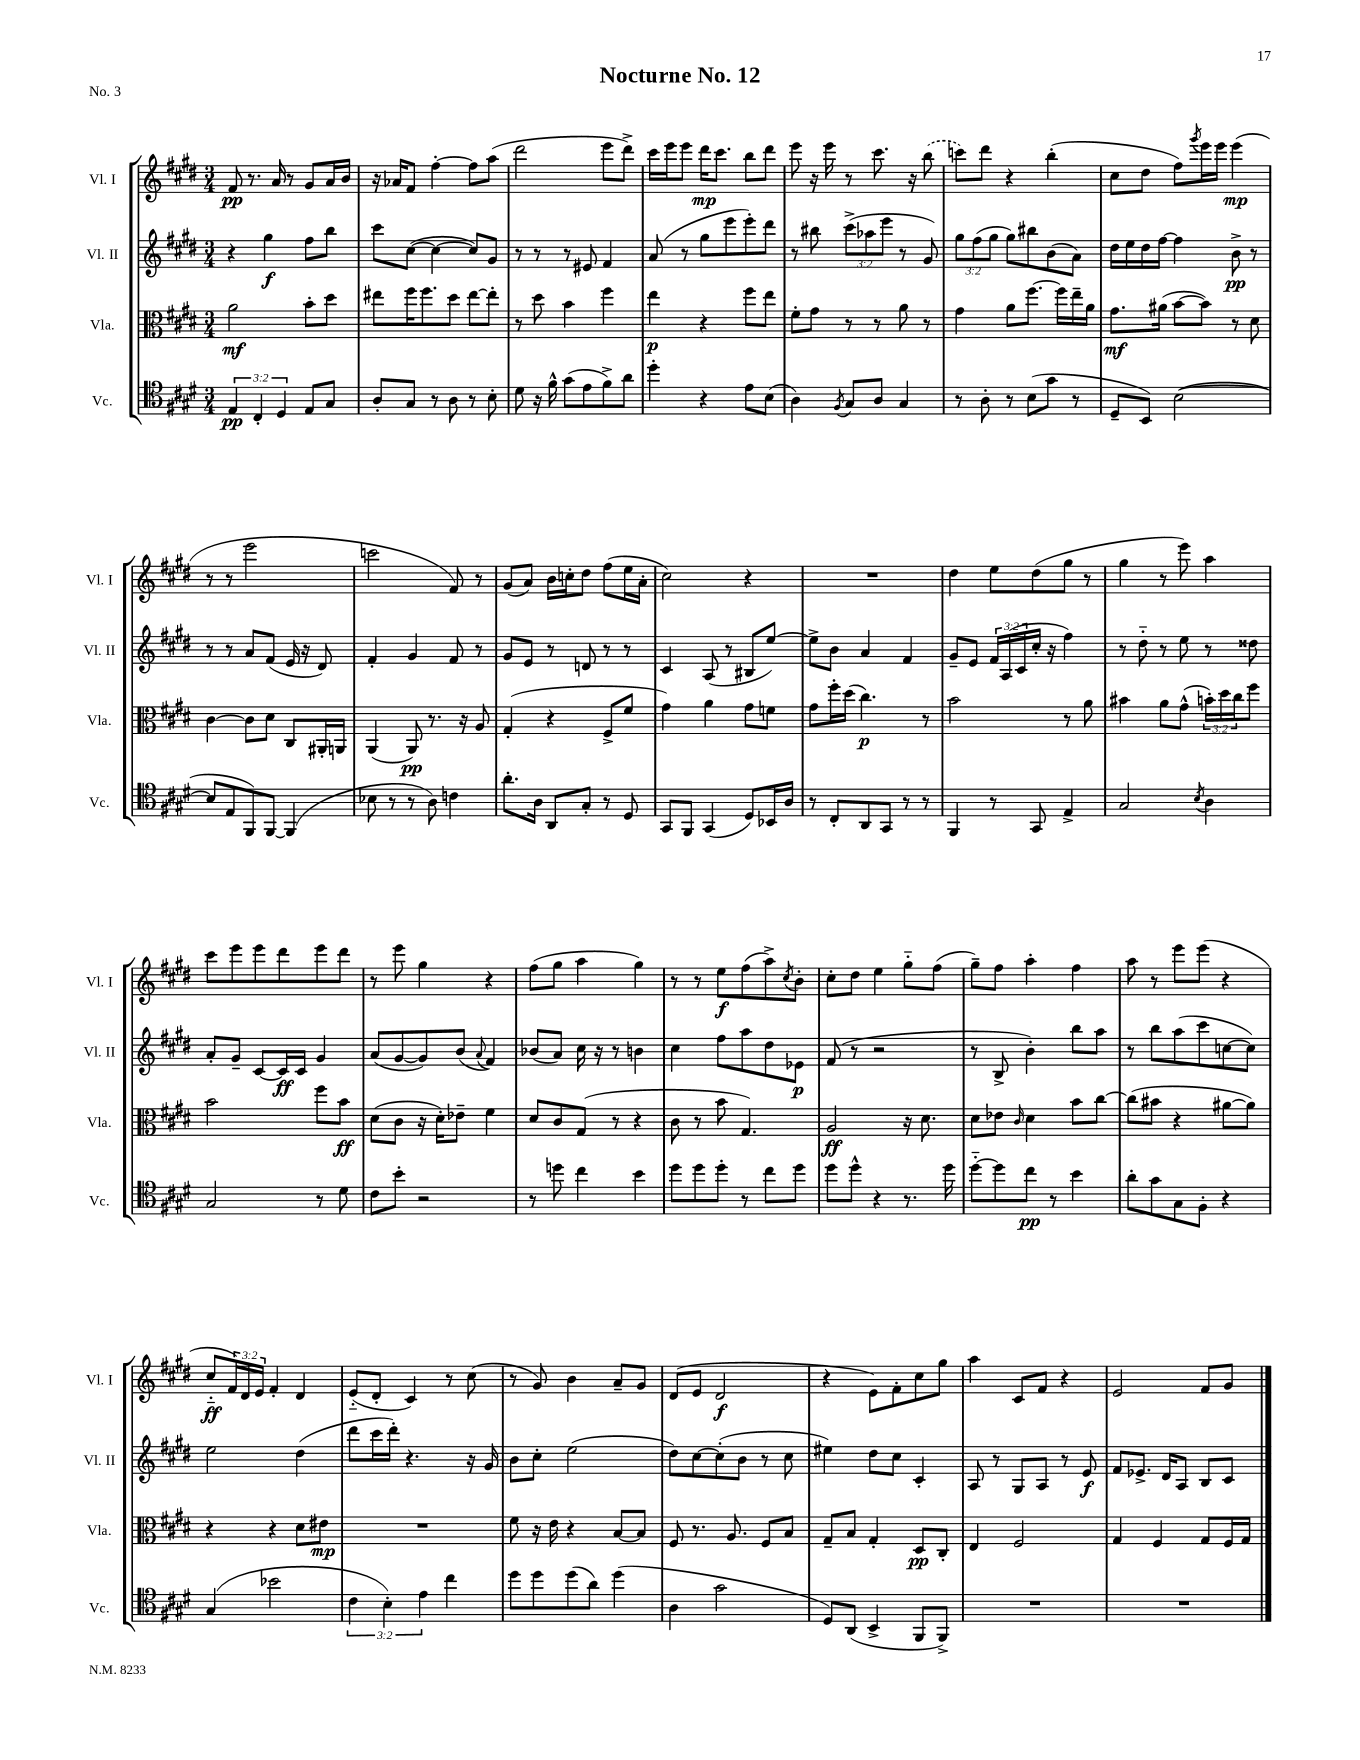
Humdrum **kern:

**kern	**dynam	**kern	**dynam	**kern	**dynam	**kern	**dynam
*part4	*part4	*part3	*part3	*part2	*part2	*part1	*part1
*staff4	*staff4	*staff3	*staff3	*staff2	*staff2	*staff1	*staff1
*I"Vc.	*	*I"Vla.	*	*I"Vl. II	*	*I"Vl. I	*
*I'Vc.	*	*I'Vla.	*	*I'Vl. II	*	*I'Vl. I	*
*clefC4	*	*clefC3	*	*clefG2	*	*clefG2	*
*k[f#c#g#d#]	*	*k[f#c#g#d#]	*	*k[f#c#g#d#]	*	*k[f#c#g#d#]	*
*M3/4	*	*M3/4	*	*M3/4	*	*M3/4	*
=1	=1	=1	=1	=1	=1	=1	=1
6E/	pp	2a\	mf	4r	.	8f#/	pp
.	.	.	.	.	.	8.r	.
6C#'/	.	.	.	.	.	.	.
.	.	.	.	4gg#\	f	.	.
.	.	.	.	.	.	16a/	.
6D#/	.	.	.	.	.	.	.
.	.	.	.	.	.	8r	.
8E/L	.	8b'\L	.	8ff#\L	.	8g#/L	.
8G#/J	.	8dd#\J	.	8bb\J	.	16a/L	.
.	.	.	.	.	.	16b/JJ	.
=2	=2	=2	=2	=2	=2	=2	=2
8A'/L	.	8ee#X\L	.	8ccc#\L	.	16r	.
.	.	.	.	.	.	16a-X/KL	.
8G#/J	.	16ff#\K	.	([8cc#\J	.	8f#/J	.
.	.	8.ff#\	.	.	.	.	.
8r	.	.	.	4cc#\_	.	[4ff#'\	.
8A\	.	8dd#\J	.	.	.	.	.
8r	.	[8ee#\L	.	8cc#/L])	.	8ff#\L]	.
8B'\	.	8ee#'\J]	.	8g#/J	.	(8aa\J	.
=3	=3	=3	=3	=3	=3	=3	=3
8d#\	.	8r	.	8r	.	2ddd#\	.
16r	.	8dd#\	.	8r	.	.	.
16f#^^\	.	.	.	.	.	.	.
(8g#\L	.	4b\	.	8r	.	.	.
8e\	.	.	.	8e#X/	.	.	.
8f#^\)	.	4ff#\	.	4f#/	.	8eee\L	.
8a\J	.	.	.	.	.	8ddd#^\J)	.
=4	=4	=4	=4	=4	=4	=4	=4
4dd#'\	.	4ee\	p	(8a/	.	16ccc#\LL	.
.	.	.	.	.	.	16eee\J	.
.	.	.	.	8r	.	8eee\J	.
4r	.	4r	.	8gg#\L	.	16ddd#\KL	mp
.	.	.	.	.	.	8.ccc#\J	.
.	.	.	.	8eee\	.	.	.
8e\L	.	8ff#\L	.	8eee'\)	.	8bb\L	.
(8B\J	.	8ee\J	.	8ddd#\J	.	8ddd#\J	.
=5	=5	=5	=5	=5	=5	=5	=5
4A\)	.	8f#'\L	.	8r	.	8eee\	.
.	.	8g#\J	.	8bb#X\	.	16r	.
.	.	.	.	.	.	16eee\	.
8qF#/	.	.	.	.	.	.	.
8G#/L	.	8r	.	(12ccc#^\L	.	8r	.
.	.	.	.	12aa-X\	.	.	.
8A/J	.	8r	.	.	.	8.ccc#\	.
.	.	.	.	12eee\J	.	.	.
4G#/	.	8a\	.	8r	.	.	.
.	.	.	.	.	.	16r	.
.	.	8r	.	8g#/)	.	(8bb\	.
=6	=6	=6	=6	=6	=6	=6	=6
8r	.	4g#\	.	12gg#\L	.	8cccn\L)	.
.	.	.	.	(12ff#\	.	.	.
8A'\	.	.	.	.	.	8ddd#\J	.
.	.	.	.	12gg#\J	.	.	.
8r	.	8a\L	.	8gg#\L)	.	4r	.
(8B\L	.	[8.ff#\J	.	8bb#X\	.	.	.
8g#\J	.	.	.	(8b\	.	(4bb'\	.
.	.	16ff#\LL]	.	.	.	.	.
8r	.	16ee~\	.	8a\J)	.	.	.
.	.	16a\JJ	.	.	.	.	.
=7	=7	=7	=7	=7	=7	=7	=7
8D#~/L	.	8.g#\L	mf	16dd#\LL	.	8cc#\L	.
.	.	.	.	16ee\	.	.	.
8BB/J)	.	.	.	16dd#\	.	8dd#\J	.
.	.	(16a#X\Jk	.	[16ff#\JJ	.	.	.
([2B\	.	[8b\L	.	4ff#\]	.	8ff#\L)	.
.	.	.	.	.	.	8qggg#/	.
.	.	8b\J])	.	.	.	16eee\L	.
.	.	.	.	.	.	16eee\JJ	.
.	.	8r	.	8b^\	pp	(4eee\	mp
.	.	8d#\	.	8r	.	.	.
!!LO:LB:g=z
=8	=8	=8	=8	=8	=8	=8	=8
8B/L]	.	[4c#\	.	8r	.	8r	.
8E/	.	.	.	8r	.	8r	.
8FF#/)	.	8c#\L]	.	8a/L	.	2eee\	.
[8FF#/J	.	8d#\J	.	(8f#/J	.	.	.
(4FF#/]	.	8C#/L	.	16e/	.	.	.
.	.	.	.	16r	.	.	.
.	.	16AA#X'/L	.	8d#/)	.	.	.
.	.	16AAn/JJ	.	.	.	.	.
=9	=9	=9	=9	=9	=9	=9	=9
8B-X\	.	(4AA/	.	4f#'/	.	2cccn\	.
8r	.	.	.	.	.	.	.
8r	.	8AA/)	pp	4g#/	.	.	.
8A\)	.	8.r	.	.	.	.	.
4cn\	.	.	.	8f#/	.	8f#/)	.
.	.	16r	.	.	.	.	.
.	.	8A/	.	8r	.	8r	.
=10	=10	=10	=10	=10	=10	=10	=10
8.a'\L	.	(4G#'/	.	8g#/L	.	(8g#/L	.
.	.	.	.	8e/J	.	8a/J)	.
16A\Jk	.	.	.	.	.	.	.
8AA/L	.	4r	.	8r	.	16b\LL	.
.	.	.	.	.	.	16ccn'\J	.
8G#'/J	.	.	.	8dn/	.	8dd#\J	.
8r	.	8F#^/L	.	8r	.	(8ff#\L	.
8D#/	.	8f#/J	.	8r	.	16ee\L	.
.	.	.	.	.	.	16a'\JJ	.
=11	=11	=11	=11	=11	=11	=11	=11
8GG#/L	.	4g#\)	.	4c#/	.	2cc#\)	.
8FF#/J	.	.	.	.	.	.	.
(4GG#/	.	4a\	.	(8A/	.	.	.
.	.	.	.	8r	.	.	.
8D#/L)	.	8g#\L	.	8B#X/L	.	4r	.
16BB-X/L	.	8fn\J	.	[8ee/J)	.	.	.
16A/JJ	.	.	.	.	.	.	.
=12	=12	=12	=12	=12	=12	=12	=12
8r	.	8g#\L	.	8ee^\L]	.	2.r	.
8C#'/L	.	16ff#'\L	.	8b\J	.	.	.
.	.	(16dd#\JJ	.	.	.	.	.
8AA/	.	4.cc#\)	p	4a/	.	.	.
8GG#/J	.	.	.	.	.	.	.
8r	.	.	.	4f#/	.	.	.
8r	.	8r	.	.	.	.	.
=13	=13	=13	=13	=13	=13	=13	=13
4FF#/	.	2b\	.	8g#~/L	.	4dd#\	.
.	.	.	.	8e/J	.	.	.
8r	.	.	.	24f#/LL	.	8ee\L	.
.	.	.	.	(24A/	.	.	.
.	.	.	.	24c#/	.	.	.
8GG#/	.	.	.	16cc#'/JJ	.	(8dd#\	.
.	.	.	.	16r	.	.	.
4E^/	.	8r	.	4ff#\)	.	8gg#\J	.
.	.	8a\	.	.	.	8r	.
=14	=14	=14	=14	=14	=14	=14	=14
2G#/	.	4b#X\	.	8r	.	4gg#\	.
.	.	.	.	8dd#\	.	.	.
.	.	8a\L	.	8r	.	8r	.
.	.	(8g#^^\J	.	8ee\	.	8eee\)	.
8qB/	.	.	.	.	.	.	.
4A\	.	24bn'\LL)	.	8r	.	4aa\	.
.	.	24dd#\	.	.	.	.	.
.	.	24cc#\J	.	.	.	.	.
.	.	8ff#\J	.	8dd##X\	.	.	.
!!LO:LB:g=z
=15	=15	=15	=15	=15	=15	=15	=15
2G#/	.	2b\	.	8a'/L	.	8ccc#\L	.
.	.	.	.	8g#~/J	.	8eee\	.
.	.	.	.	[8c#/L	.	8eee\	.
.	.	.	.	16c#/L]	ff	8ddd#\	.
.	.	.	.	16c#/JJ	.	.	.
8r	.	8ff#\L	.	4g#/	.	8eee\	.
8d#\	.	8b\J	ff	.	.	8ddd#\J	.
=16	=16	=16	=16	=16	=16	=16	=16
8c#\L	.	(8d#\L	.	(8a/L	.	8r	.
8b'\J	.	8c#\J	.	[8g#/	.	8eee\	.
2r	.	16r	.	8g#/])	.	4gg#\	.
.	.	16d#'\KL)	.	.	.	.	.
.	.	8e-X~\J	.	(8b/J	.	.	.
.	.	.	.	8qqa/	.	.	.
.	.	4f#\	.	4f#/)	.	4r	.
=17	=17	=17	=17	=17	=17	=17	=17
8r	.	8d#/L	.	(8b-X/L	.	(8ff#\L	.
8ddn\	.	8c#/	.	8a/J)	.	8gg#\J	.
4cc#\	.	(8G#/J	.	16cc#\	.	4aa\	.
.	.	.	.	16r	.	.	.
.	.	8r	.	8r	.	.	.
4b\	.	4r	.	4bn\	.	4gg#\)	.
=18	=18	=18	=18	=18	=18	=18	=18
8dd#\L	.	8c#\	.	4cc#\	.	8r	.
8dd#\	.	8r	.	.	.	8r	.
8dd#'\J	.	8b\	.	8ff#\L	.	8ee\L	f
8r	.	4.G#/)	.	8aa\	.	(8ff#\	.
8cc#\L	.	.	.	8dd#\	.	8aa^\)	.
.	.	.	.	.	.	8qcc#/	.
8dd#\J	.	.	.	8e-X\J	p	8b'\J	.
=19	=19	=19	=19	=19	=19	=19	=19
8dd#\L	.	2A/	ff	(8f#/	.	8cc#'\L	.
8dd#^^\J	.	.	.	8r	.	8dd#\J	.
4r	.	.	.	2r	.	4ee\	.
8.r	.	16r	.	.	.	8gg#\L	.
.	.	8.d#\	.	.	.	.	.
.	.	.	.	.	.	(8ff#\J	.
16dd#\	.	.	.	.	.	.	.
=20	=20	=20	=20	=20	=20	=20	=20
[8dd#\L	.	8d#\L	.	8r	.	8gg#~\L)	.
8dd#\]	.	8e-X\J	.	8B^/	.	8ff#\J	.
.	.	16qqc#/	.	.	.	.	.
8cc#\J	pp	4d#\	.	4b'\)	.	4aa'\	.
8r	.	.	.	.	.	.	.
4b\	.	8b\L	.	8bb\L	.	4ff#\	.
.	.	[8cc#\J	.	8aa\J	.	.	.
=21	=21	=21	=21	=21	=21	=21	=21
8a'\L	.	(8cc#\L]	.	8r	.	8aa\	.
8g#\	.	8b#X\J	.	8bb\L	.	8r	.
8G#\	.	4r	.	(8aa\	.	8eee\L	.
8F#'\J	.	.	.	8ccc#\	.	(8eee\J	.
4r	.	[8a#X\L	.	[8ccn\	.	4r	.
.	.	8a#\J])	.	8cc\J])	.	.	.
!!LO:LB:g=z
=22	=22	=22	=22	=22	=22	=22	=22
(4G#/	.	4r	.	2ee\	.	8cc#/L	ff
.	.	.	.	.	.	24f#/L)	.
.	.	.	.	.	.	24d#/	.
.	.	.	.	.	.	24e/JJ	.
2b-X\	.	4r	.	.	.	4f#'/	.
.	.	8d#\L	.	(4dd#\	.	4d#/	.
.	.	8e#X\J	mp	.	.	.	.
=23	=23	=23	=23	=23	=23	=23	=23
6c#\	.	2.r	.	8ddd#\L	.	(8e/L	.
.	.	.	.	16ccc#\L	.	8d#'/J	.
6B'\)	.	.	.	.	.	.	.
.	.	.	.	16ddd#'\JJ)	.	.	.
.	.	.	.	4.r	.	4c#/)	.
6e\	.	.	.	.	.	.	.
4cc#\	.	.	.	.	.	8r	.
.	.	.	.	16r	.	(8cc#\	.
.	.	.	.	16g#/	.	.	.
=24	=24	=24	=24	=24	=24	=24	=24
8dd#\L	.	8f#\	.	8b\L	.	8r	.
8dd#\	.	16r	.	8cc#'\J	.	8g#/)	.
.	.	16e\	.	.	.	.	.
(8dd#\	.	4r	.	(2ee\	.	4b\	.
8a\J)	.	.	.	.	.	.	.
(4dd#\	.	[8B/L	.	.	.	8a~/L	.
.	.	8B/J]	.	.	.	8g#/J	.
=25	=25	=25	=25	=25	=25	=25	=25
4A\	.	8F#/	.	8dd#\L)	.	(8d#/L	.
.	.	8.r	.	[8cc#\	.	8e/J	.
2g#\	.	.	.	(8cc#'\]	.	2d#/	f
.	.	8.A/	.	.	.	.	.
.	.	.	.	8b\J	.	.	.
.	.	8F#/L	.	8r	.	.	.
.	.	8B/J	.	8cc#\	.	.	.
=26	=26	=26	=26	=26	=26	=26	=26
8D#/L)	.	8G#~/L	.	4ee#X\)	.	4r	.
(8AA/J	.	8B/J	.	.	.	.	.
4BB^/	.	4G#'/	.	8dd#\L	.	8e\L)	.
.	.	.	.	8cc#\J	.	8f#'\	.
8FF#/L	.	8D#/L	pp	4c#'/	.	8cc#\	.
8FF#^/J)	.	8C#'/J	.	.	.	8gg#\J	.
=27	=27	=27	=27	=27	=27	=27	=27
2.r	.	4E/	.	8A/	.	4aa\	.
.	.	.	.	8r	.	.	.
.	.	2F#/	.	8G#/L	.	8c#/L	.
.	.	.	.	8A/J	.	8f#/J	.
.	.	.	.	8r	.	4r	.
.	.	.	.	8e/	f	.	.
=28	=28	=28	=28	=28	=28	=28	=28
2.r	.	4G#/	.	8f#/L	.	2e/	.
.	.	.	.	8.e-X^/J	.	.	.
.	.	4F#/	.	.	.	.	.
.	.	.	.	16d#/KL	.	.	.
.	.	.	.	8A/J	.	.	.
.	.	8G#/L	.	8B/L	.	8f#/L	.
.	.	16F#/L	.	8c#/J	.	8g#/J	.
.	.	16G#/JJ	.	.	.	.	.
==	==	==	==	==	==	==	==
*-	*-	*-	*-	*-	*-	*-	*-
